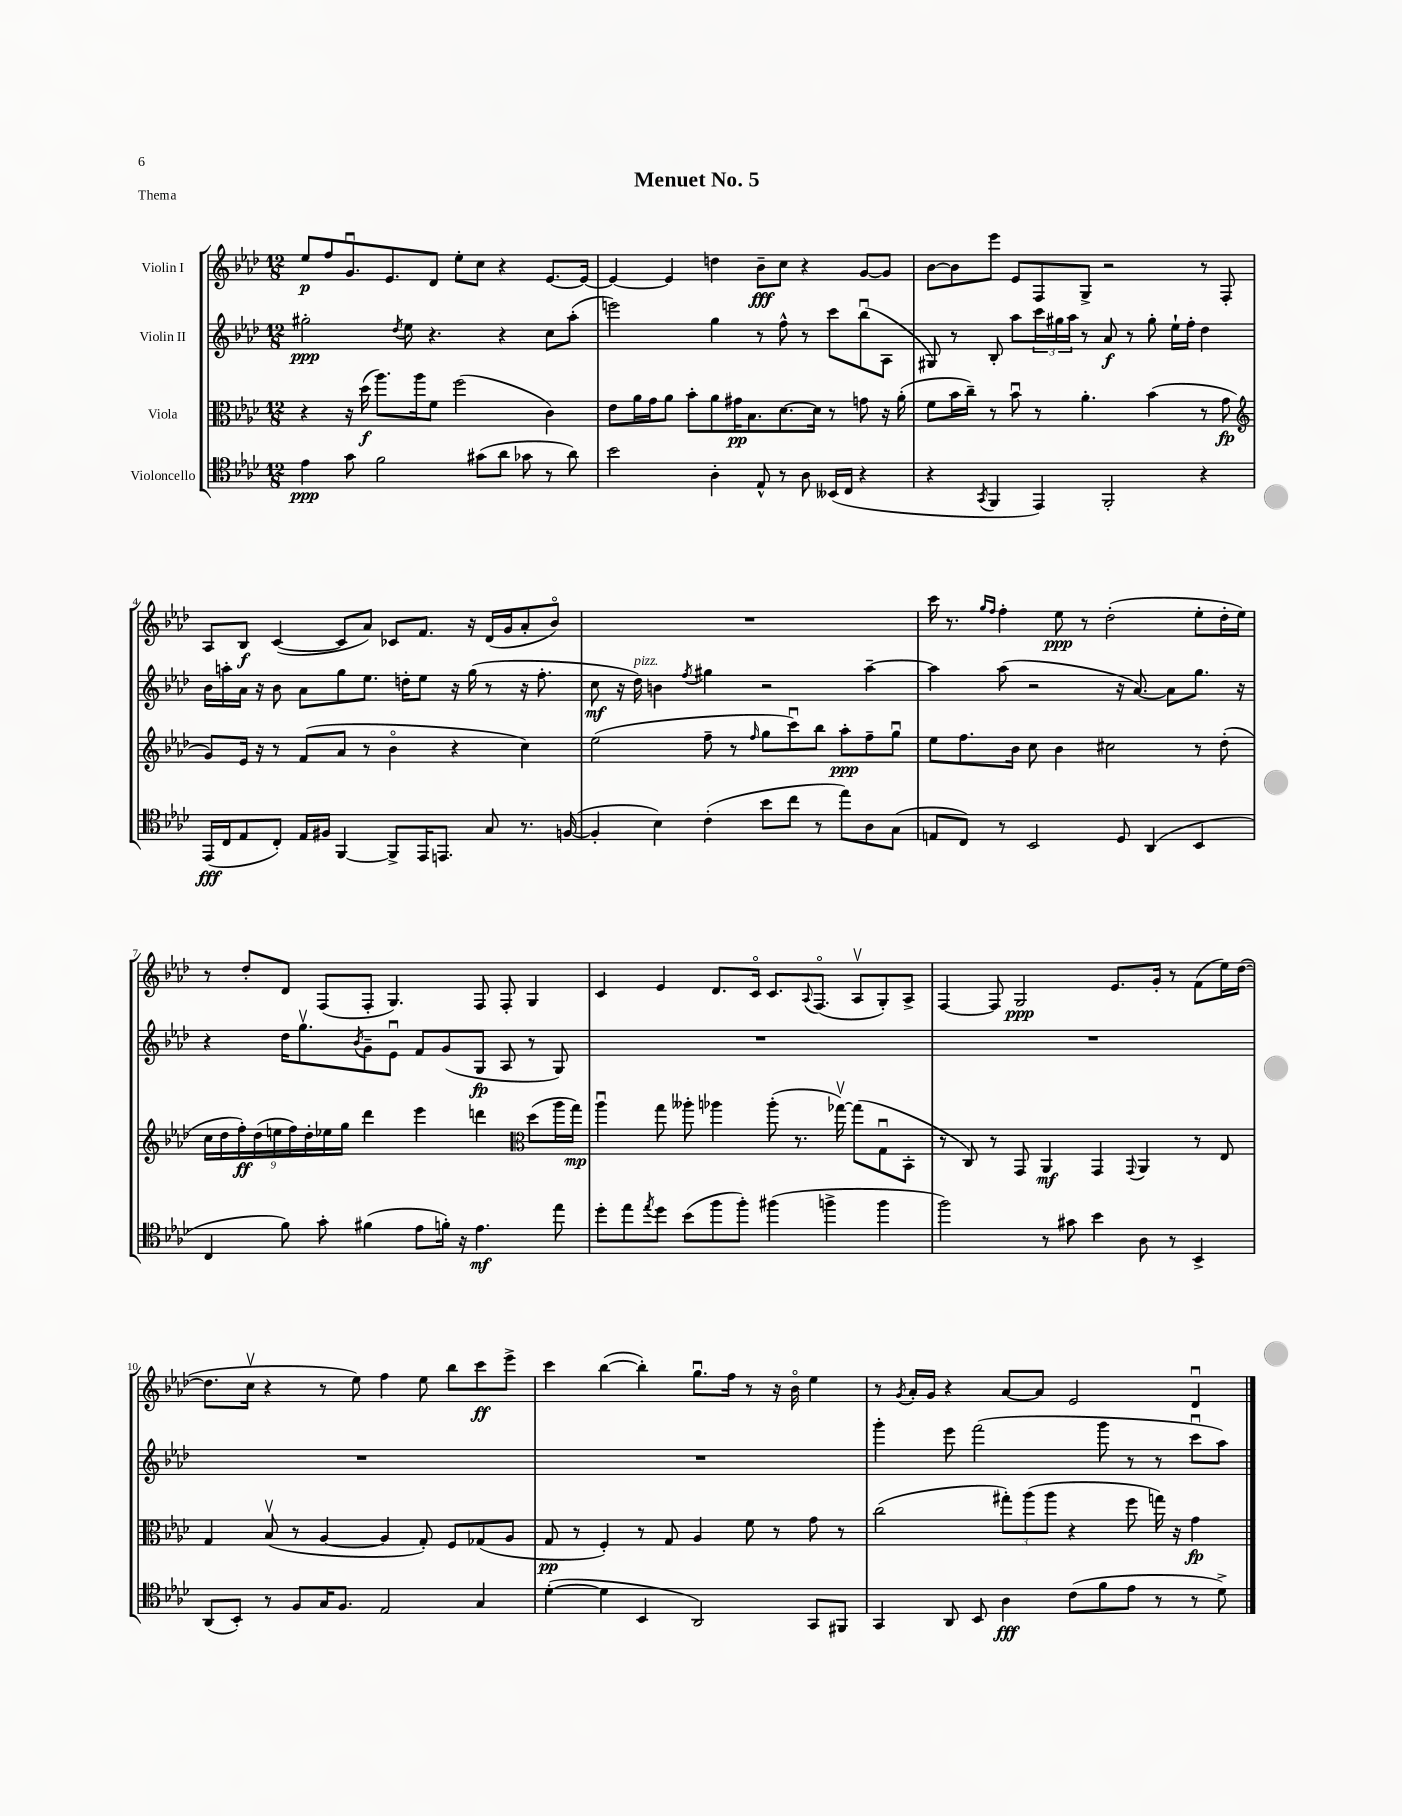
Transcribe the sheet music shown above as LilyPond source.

\header { title = "Menuet No. 5" piece = "Thema" }
<<
\new StaffGroup <<
\new Staff = "s0" \with { instrumentName = "Violin I" } {
    \clef treble \key aes \major \numericTimeSignature \time 12/8
    ees''8\p f''8 g'8.\downbow ees'8. des'8 ees''8-. c''8 r4 ees'8.~ ees'16~ |
    ees'4~ ees'4 d''4 bes'8--\fff c''8 r4 g'8~ g'8 |
    bes'8~ bes'8 ees'''8 ees'8 f8 g8-> r2 r8 f8-. |
    aes8 bes8\f c'4~( c'8 aes'8) ces'8 f'8. r16 des'16( g'16 aes'8-. bes'8\flageolet) |
    R1. |
    c'''16 r8. \grace { g''16 f''16 } f''4-. ees''8\ppp r8 des''2-.( ees''8-. des''16-. ees''16) |
    r8 des''8-. des'8 f8( f8-. g4.) f8 f8-. g4 |
    c'4 ees'4 des'8. c'16\flageolet c'8. \appoggiatura { aes8 } f8.\flageolet( aes8\upbow g8-.) aes8-> |
    f4~ f8 g2\ppp ees'8. g'16-. r8 f'8( ees''16) des''16~( |
    des''8. c''16\upbow r4 r8 ees''8) f''4 ees''8 bes''8 c'''8\ff ees'''8-> |
    c'''4 bes''4~( bes''4-.) g''8.\downbow f''16 r8 r16 bes'16\flageolet ees''4 |
    r8 \acciaccatura { g'8 } aes'16-. g'16 r4 aes'8~ aes'8 ees'2 des'4\downbow \bar "|." |
}
\new Staff = "s1" \with { instrumentName = "Violin II" } {
    \clef treble \key aes \major \numericTimeSignature \time 12/8
    gis''2-.\ppp \acciaccatura { des''8 } ees''8 r4. r4 c''8 aes''8-.( |
    e'''2) g''4 r8 f''8-^ r8 c'''8 bes''8\downbow( aes8 |
    gis8) r8 bes8-. aes''8 \tuplet 3/2 { c'''16 gis''16 aes''16 } r8 aes'8\f r8 gis''8-. ees''16-! f''16-. des''4 |
    bes'16 a''16-. aes'16 r16 bes'8 aes'8 g''8 ees''8. d''16-. ees''8 r16 g''16( r8 r16 f''8.-. |
    c''8\mf r16 des''16^\markup { \italic "pizz." }) b'4 \acciaccatura { f''8 } gis''4 r2 aes''4~-- |
    aes''4 aes''8( r2 r16 aes'8.~) aes'8 g''8. r16 |
    r4 des''16 g''8.\upbow \acciaccatura { bes'8 } g'8-- ees'8\downbow f'8 g'8( g8\fp aes8 r8 g8) |
    R1. |
    R1. |
    R1. |
    R1. |
    g'''4-. ees'''8 f'''2( g'''8 r8 r8 c'''8\downbow aes''8) \bar "|." |
}
\new Staff = "s2" \with { instrumentName = "Viola" } {
    \clef alto \key aes \major \numericTimeSignature \time 12/8
    r4 r16 des''16\f( aes''8.) aes''16 f'8 f''2( c'4) |
    ees'8 aes'16 g'16 aes'8 bes'8-. aes'8 gis'16\pp bes8. des'8.~ des'16 r8 g'8 r16 aes'16-.( |
    f'8 bes'16 c''16--) r8 bes'8\downbow r8 aes'4.-. bes'4( r8 g'8\fp |
    \clef treble g'8) ees'16 r16 r8 f'8( aes'8 r8 bes'4\flageolet r4 c''4) |
    ees''2( f''8-- r8 \grace { f''16 } g''8 c'''8\downbow) bes''8 aes''8-.\ppp f''8-- g''8\downbow |
    ees''8 f''8. bes'16 c''8 bes'4 cis''2 r8 des''8-.( |
    \tuplet 9/8 { c''16 des''16 f''16-.\ff) des''16( e''16 f''16) des''16-. ees''16 g''16 } des'''4 ees'''4 d'''4 \clef alto des''8( aes''16 g''16\mp) |
    aes''4\downbow g''8 aeses''8-. aes''4 aes''8-.( r8. ges''16~\upbow) ges''8( g8\downbow bes,8-. |
    r8 c8) r8 g,8 aes,4\mf g,4 \appoggiatura { g,8 } aes,4 r8 ees8 |
    g4 bes8\upbow( r8 aes4~ aes4 g8-.) f8 ges8( aes8 |
    g8\pp r8 f4-.) r8 g8 aes4 f'8 r8 g'8 r8 |
    c''2( \tuplet 3/2 { gis''8-.) aes''8( aes''8 } r4 f''8 g''16) r16 g'4\fp \bar "|." |
}
\new Staff = "s3" \with { instrumentName = "Violoncello" } {
    \clef tenor \key aes \major \numericTimeSignature \time 12/8
    ees'4\ppp g'8 f'2 gis'8( aes'8 ges'8 r8 aes'8) |
    bes'2 aes4-. ees8-^ r8 aes8 beses,16( c16 r4 |
    r4 \acciaccatura { g,8 } f,4 ees,4) f,2-. r4 |
    ees,16\fff( c16 ees8 c8-.) ees16 fis16 f,4~ f,8-> ees,16 e,8. g8 r8. f16~( |
    f4-. bes4) c'4-.( bes'8 c''8 r8 ees''8) aes8 g8( |
    e8 c8) r8 bes,2 des8 aes,4( bes,4 |
    c4 f'8) g'8-. fis'4( ees'8 f'16-.) r16 ees'4.\mf ees''8 |
    des''8-. ees''8 \acciaccatura { ees''8 } des''8 bes'8( f''8 f''8-.) fis''4( f''4-> f''4 |
    f''2) r8 gis'8 bes'4 aes8 r8 bes,4-> |
    aes,8( bes,8-.) r8 f8 g16 f8. ees2 g4 |
    des'4~-.( des'4 bes,4 aes,2) g,8 fis,8 |
    g,4 aes,8 bes,8 aes4\fff c'8( f'8 ees'8 r8 r8 des'8->) \bar "|." |
}
>>
>>
